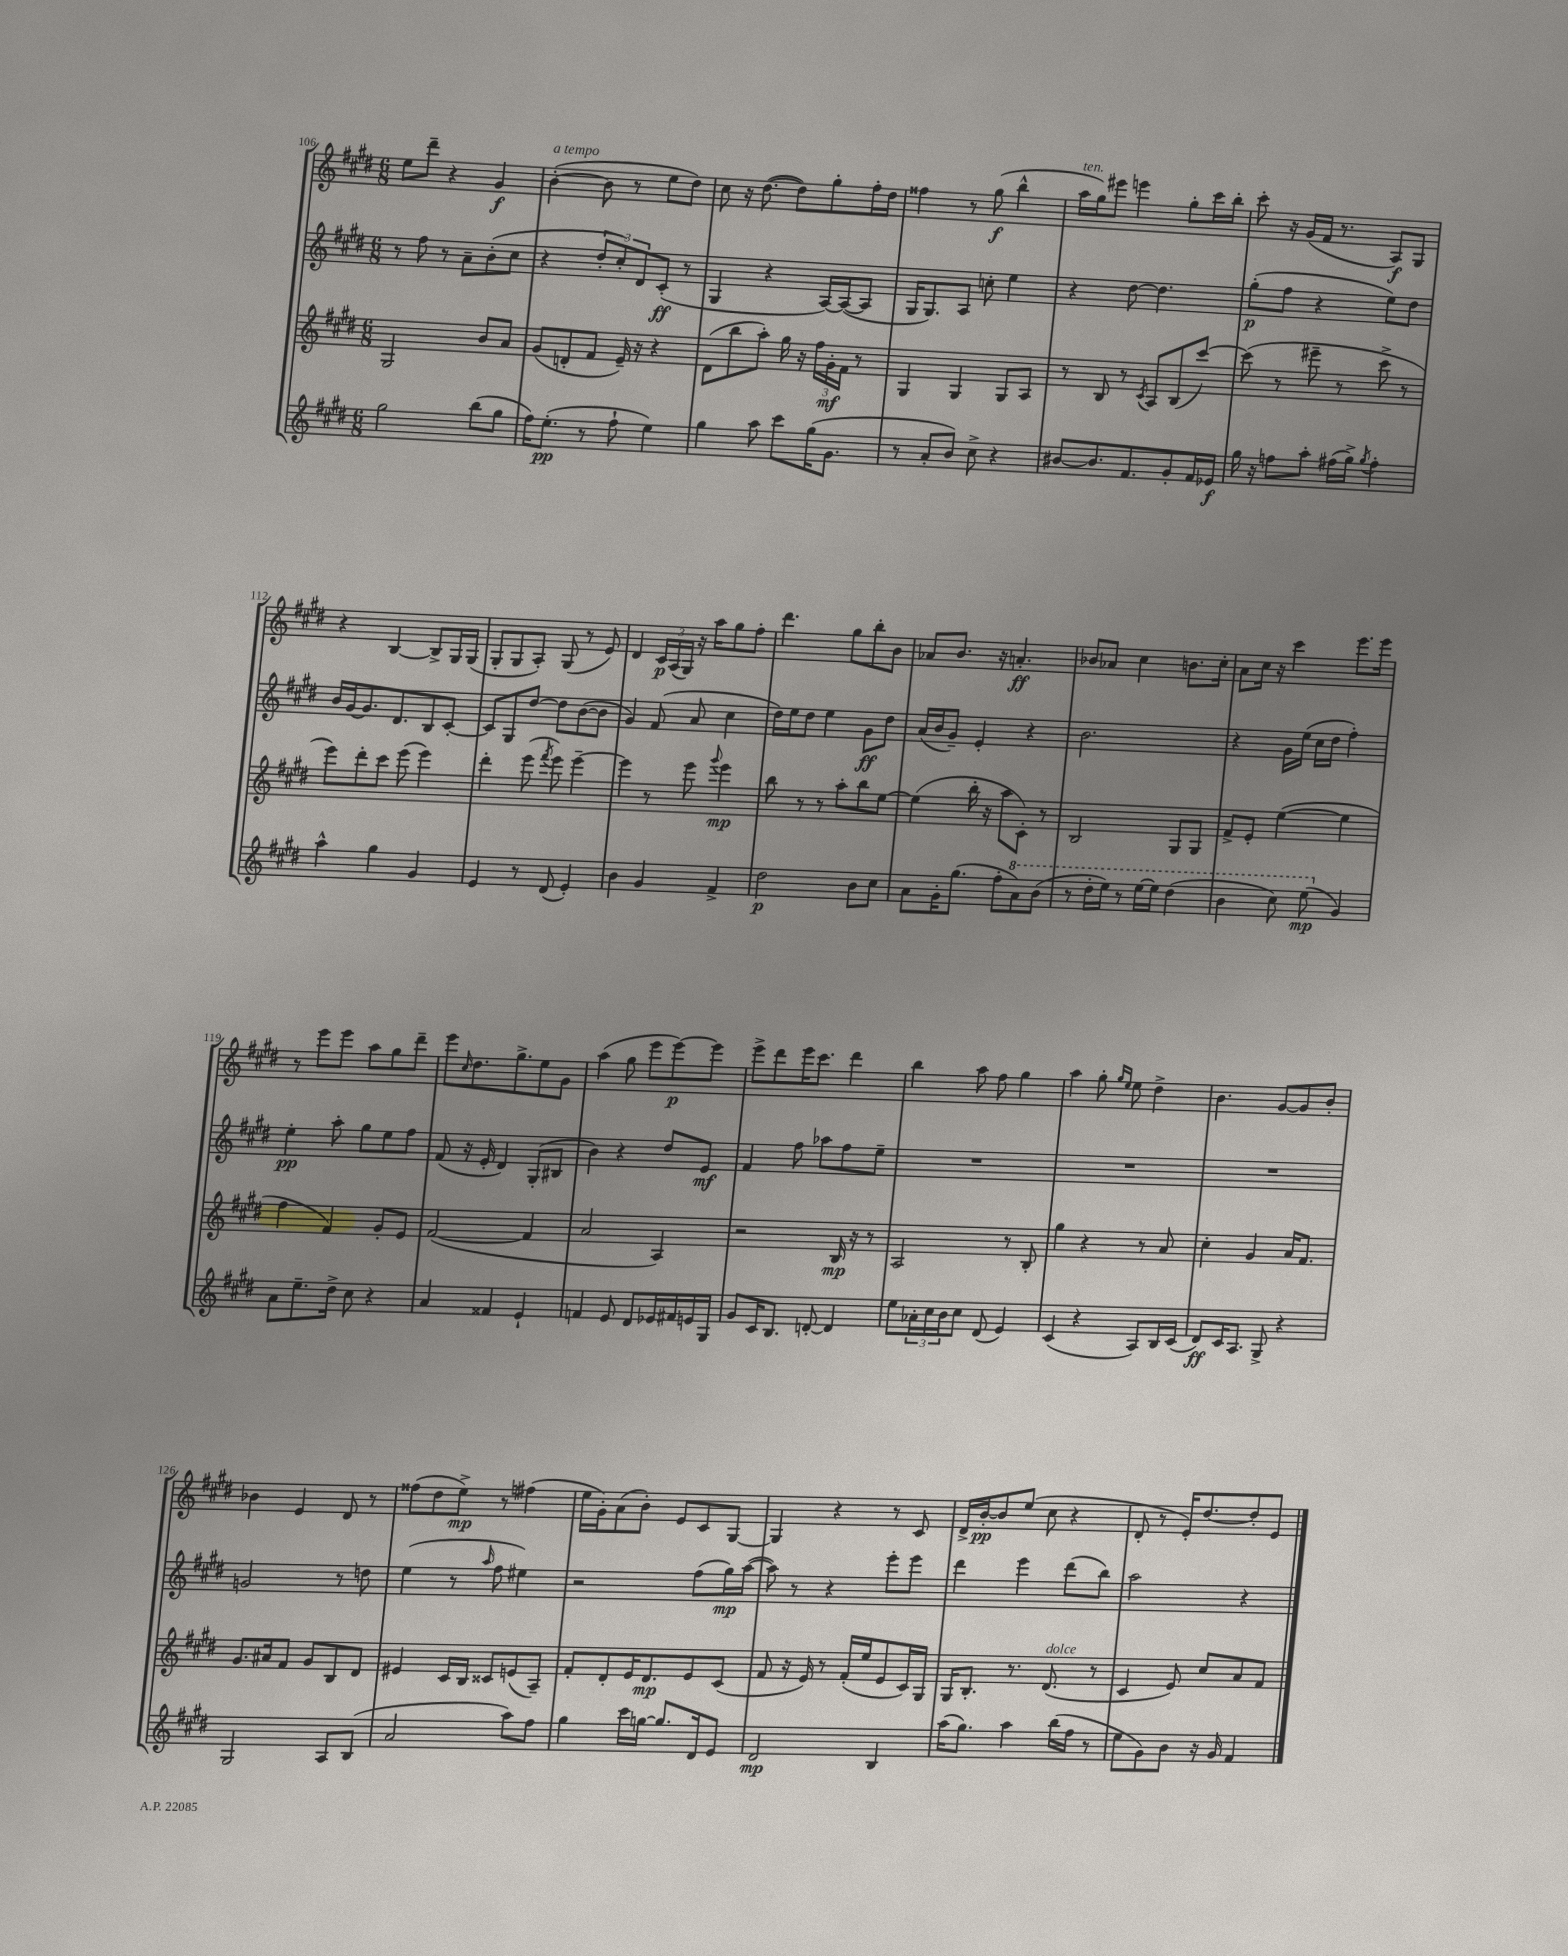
<<
\new StaffGroup <<
\new Staff = "s0" {
    \clef treble \key e \major \numericTimeSignature \time 6/8
    e''8 dis'''8-- r4 gis'4\f |
    b'4~-.^\markup { \italic "a tempo" }( b'8 r8 e''8 dis''8) |
    cis''8 r16 dis''8.~( dis''8) gis''8-. fis''16-. dis''16 |
    fisis''4 r8 gis''8\f( b''4-^ |
    a''16^\markup { \italic "ten." } gis''16) eis'''8 e'''4 gis''8-. cis'''16 b''16-. |
    cis'''8-. r16 gis'16( fis'16 r8. a8\f) gis8 |
    r4 b4~ b8-> gis16 gis16( |
    gis8-. gis8 a8-.) gis8( r8 e'8) |
    dis'4 \tuplet 3/2 { cis'16\p a16( gis16) } r16 a''16 gis''8 fis''8-. |
    dis'''4. gis''8 b''8-. b'8 |
    aes'8 b'8. r16 a'4.-.\ff |
    bes'8 aes'8 cis''4 b'8. cis''16-. |
    a'8 cis''16 r16 cis'''4 e'''8. e'''16 |
    r8 e'''8 e'''8 a''8 gis''8 dis'''8-- |
    e'''8 \grace { cis''16 } dis''8. gis''8.-> e''8 gis'8 |
    a''4( gis''8 e'''8 e'''8~\p) e'''8 |
    e'''8-> dis'''8 e'''16 cis'''8. dis'''4 |
    b''4 a''8 fis''8 gis''4 |
    a''4 gis''8-. \grace { gis''16 e''16 } e''8 dis''4-> |
    b'4. gis'8~ gis'8 b'8-. |
    bes'4 e'4 dis'8 r8 |
    fisis''8( dis''8 e''8->\mp) r8 fis''4( |
    e''16 gis'16-.) a'8( b'8-.) e'8 cis'8 gis8~ |
    gis4 r4 r8 cis'8 |
    dis'16-> b'16~-.\pp b'8 e''8( cis''8 r4 |
    dis'8-. r8 e'16-.) dis''8.~ dis''8-. e'8 \bar "|." |
}
\new Staff = "s1" {
    \clef treble \key e \major \numericTimeSignature \time 6/8
    r8 fis''8 r8 a'8-- b'8-.( cis''8 |
    r4 \tuplet 3/2 { dis''8-. cis''8-.) dis'8 } cis'8-.\ff( r8 |
    gis4 r4 a16~) a16~( a8 |
    gis16 gis8.) a8 c''8-. e''4 |
    r4 dis''8~ dis''4. |
    gis''8-.\p( fis''8 r4 e''8) dis''8 |
    b'16 gis'16~ gis'8. dis'8. b8 cis'8~-. |
    cis'8 gis8 dis''8~ dis''8 b'8~( b'8 |
    gis'4) fis'8( a'8 cis''4 |
    dis''16) e''16 dis''8 e''4 gis'8\ff dis''8 |
    a'16( b'16 gis'8--) e'4-. r4 |
    b'2. |
    r4 gis'16 e''16( cis''16 dis''16 fis''4-.) |
    e''4-.\pp a''8-. gis''8 e''8 fis''8 |
    fis'8( r16 e'16-. dis'4) gis8-.( bis8 |
    b'4) r4 dis''8 e'8\mf |
    fis'4 fis''8 aes''8 fis''8 e''8-- |
    R2. |
    R2. |
    R2. |
    g'2 r8 d''8 |
    e''4( r8 \grace { a''16 } fis''8 eis''4) |
    r2 fis''8( gis''16\mp) a''16~( |
    a''8) r8 r4 e'''8-. e'''8 |
    dis'''4 e'''4 dis'''8( b''8) |
    a''2 r4 \bar "|." |
}
\new Staff = "s2" {
    \clef treble \key e \major \numericTimeSignature \time 6/8
    gis2 b'8 a'8 |
    gis'8( d'8-. fis'8 e'16--) r16 r4 |
    dis'8( b''8 a''8-.) gis''16 r16 \tuplet 3/2 { fis''16 gis'16-.\mf fis'16 } r8 |
    gis4 gis4 gis8 a8 |
    r8 b8 r8 \acciaccatura { cis'8 } a8 b8( cis'''8~) |
    cis'''8( r8 eis'''8-- r8 cis'''8-> r8 |
    e'''8) dis'''8-. cis'''8 e'''8( e'''4) |
    dis'''4-. e'''8( \acciaccatura { fis'''8 } e'''8) e'''4~-- |
    e'''4 r8 e'''8 \appoggiatura { gis'''8 } e'''4\mp |
    b''8 r8 r8 a''8-. b''8 e''8~ |
    e''4( b''16-. r16 a''8 cis'8-.) r8 |
    b2 gis8 gis8 |
    fis'8-> e'8-. e''4~( e''4 |
    fis''4 fis'4) gis'8-. e'8 |
    fis'2~( fis'4 |
    a'2 a4) |
    r2 b16\mp r16 r8 |
    a2 r8 b8-. |
    gis''4 r4 r8 a'8 |
    cis''4-. gis'4 a'16 fis'8. |
    gis'8. ais'16 fis'8 gis'8 b8 dis'8 |
    eis'4 cis'16 b16 cisis'8 e'8( a8--) |
    fis'8-. dis'8-. e'16 dis'8.\mp e'8 cis'8( |
    fis'8 r16 e'16) r8 fis'16-.( e''16 e'8 cis'16) gis16 |
    gis16 b8.-. r8. dis'8.^\markup { \italic "dolce" }( r8 |
    cis'4 e'8) cis''8 a'8 fis'8 \bar "|." |
}
\new Staff = "s3" {
    \clef treble \key e \major \numericTimeSignature \time 6/8
    gis''2 b''8( gis''8 |
    fis''16) e''8.-.\pp( r8 fis''8-! e''4) |
    gis''4 a''8 cis'''8 gis''16( gis'8. |
    r8 a'8-. b'8) cis''8-> r4 |
    bis'8~ bis'8. fis'8. gis'8-. fis'16 ees'16\f |
    gis''16 r16 f''8 a''8-. fis''16( gis''16->) \acciaccatura { gis''8 } fis''4-. |
    a''4-^ gis''4 gis'4 |
    e'4 r8 dis'8( e'4-.) |
    b'4 gis'4 fis'4-> |
    dis''2\p b'8 cis''8 |
    a'8 gis'16-. gis''8.( fis''8-. \ottava #1 a''8) b''8( |
    r8 dis'''16-. e'''16) r8 e'''16~ e'''16 dis'''4( |
    b''4 cis'''8) e'''8\mp( \ottava #0 gis'4) |
    a'8 e''8.-- dis''16-> cis''8 r4 |
    a'4 fisis'4 e'4-! |
    f'4 e'8 dis'8 ees'16 fis'16 e'16 gis16 |
    gis'8 cis'16 b8. d'8~-. d'4 |
    e''8 \tuplet 3/2 { aes'16-. cis''16 b'16 } cis''8 dis'8( e'4) |
    cis'4( r4 a8) b16 cis'16( |
    dis'8\ff) cis'16 a8. gis8-> r4 |
    gis2 a8 b8( |
    a'2 a''8) fis''8 |
    gis''4 cis'''16 g''16~ g''8. dis'16 e'8 |
    dis'2\mp b4 |
    a''16( gis''8.) a''4 b''16( fis''16 r8 |
    e''8 gis'8) b'8 r16 gis'16 fis'4 \bar "|." |
}
>>
>>
\layout { \context { \Score currentBarNumber = #106 } }
